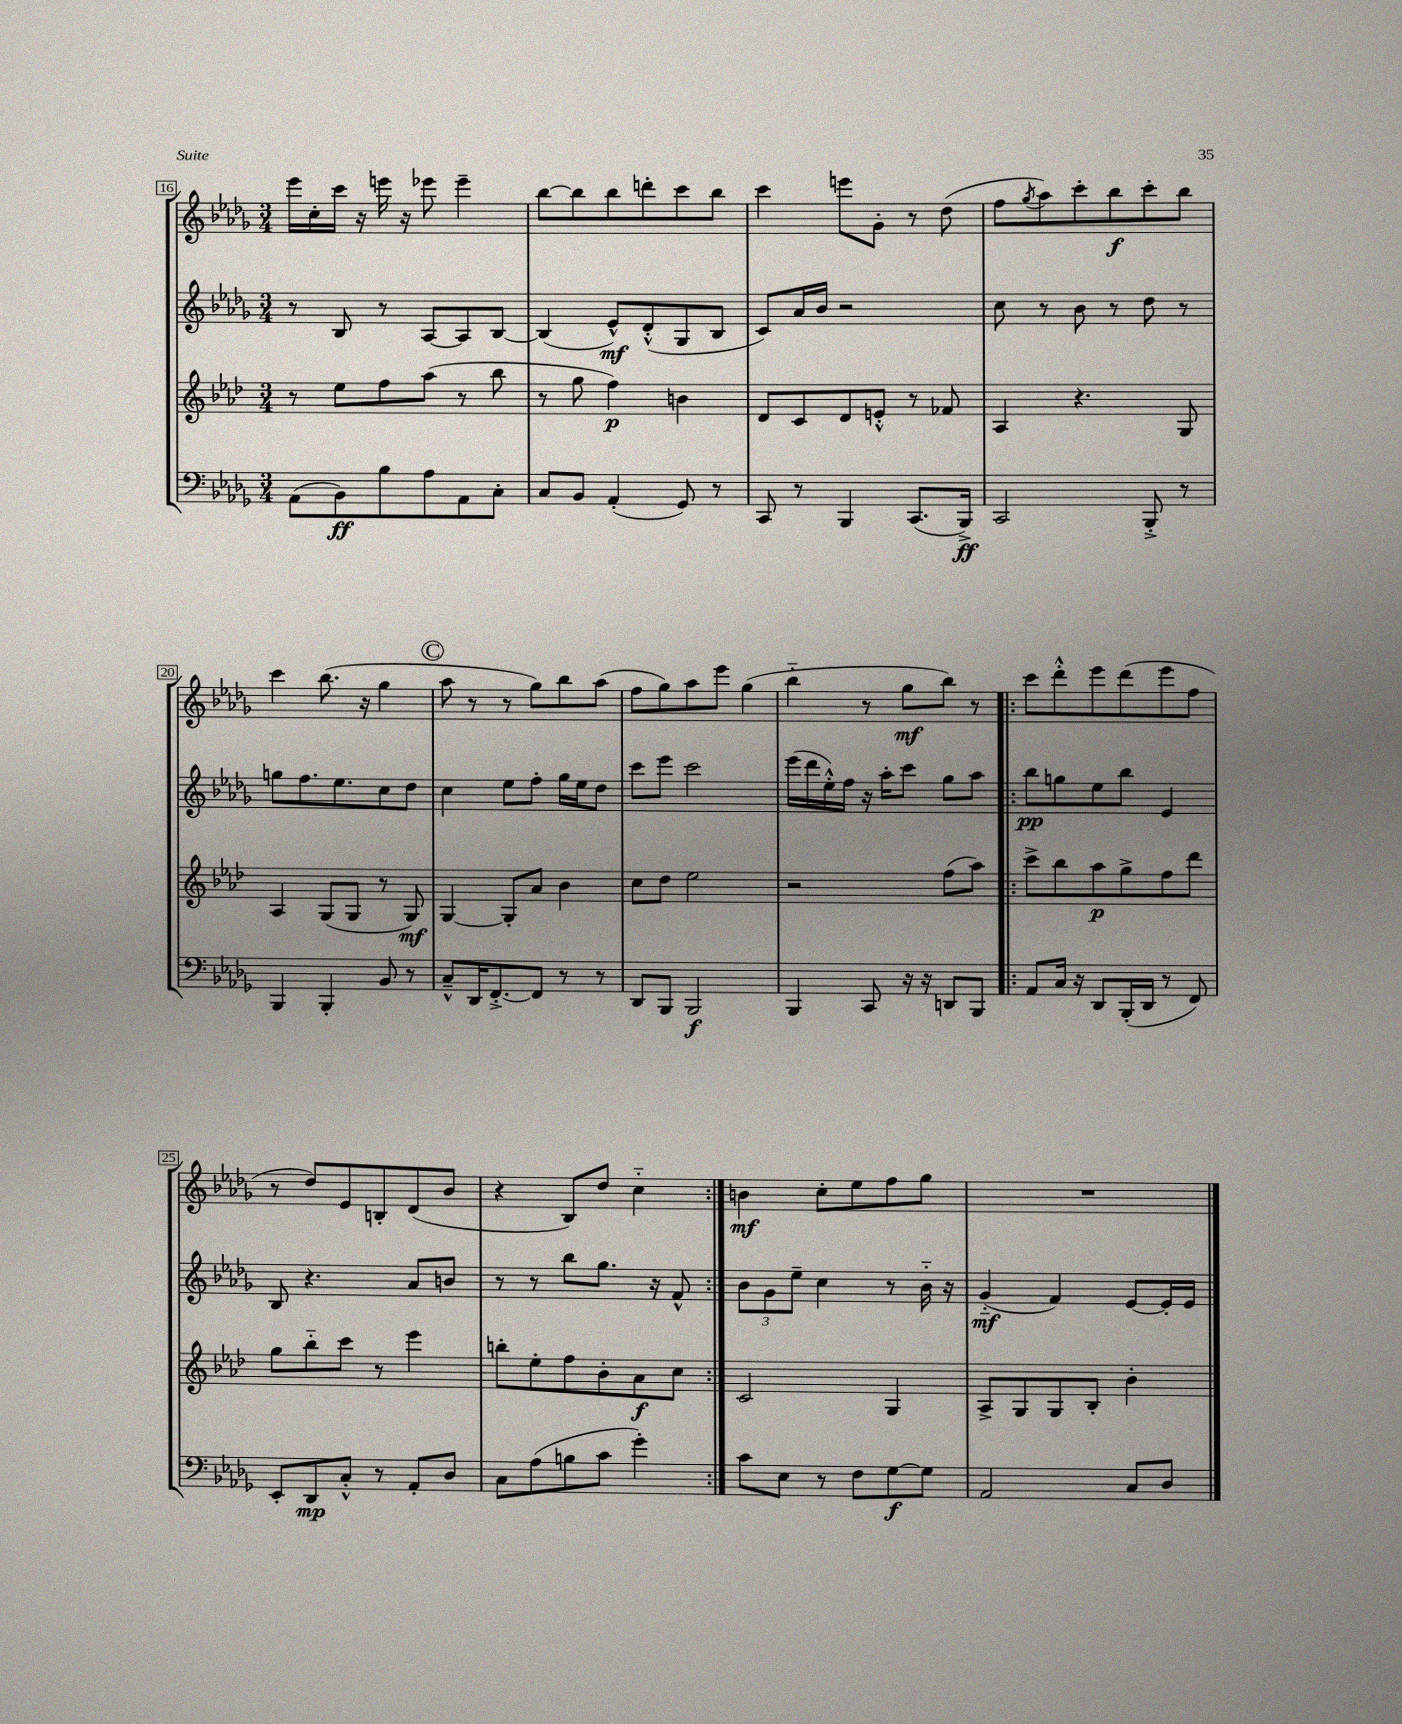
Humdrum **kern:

**kern	**kern	**kern	**kern
*staff4	*staff3	*staff2	*staff1
*clefF4	*clefG2	*clefG2	*clefG2
*k[b-e-a-d-g-]	*k[b-e-a-d-]	*k[b-e-a-d-g-]	*k[b-e-a-d-g-]
*M3/4	*M3/4	*M3/4	*M3/4
(8AA-	8r	8r	16eee-
.	.	.	16cc'
8BB-)	8ee-	8B-	16ccc
.	.	.	16r
8B-	8ff	8r	16eee
.	.	.	16r
8A-	(8aa-	[8A-	8eee-
8AA-	8r	8A-]	4eee-~
8C'	8bb-	[8B-	.
=	=	=	=
8C	8r	(4B-]	[8bb-
8BB-	8gg	.	8bb-]
(4AA-'	4ff)	8e-^^)	8bb-
.	.	(8d-'^^	8ddd'
8GG-)	4b	8G-	8ccc
8r	.	8B-	8bb-
=	=	=	=
8CC	8d-	8c)	4ccc
8r	8c	16a-	.
.	.	16b-	.
4BBB-	8d-	2r	8eee
.	8e'^^	.	8g-'
(8.CC	8r	.	8r
.	8f-	.	(8dd-
16BBB-^)	.	.	.
=	=	=	=
2CC	4A-	8cc	8ff
.	.	.	8qgg-
.	.	8r	8aa-)
.	4.r	8b-	8ccc'
.	.	8r	8bb-
8BBB-'^	.	8dd-	8ccc'
8r	8G	8r	8bb-
=	=	=	=
4BBB-	4A-	8gg	4ccc
.	.	8.ff	.
4BBB-'	(8G	.	(8.bb-
.	.	8.ee-	.
.	8G	.	.
.	.	.	16r
8BB-	8r	8cc	4gg-
8r	8G)	8dd-	.
=	=	=	=
8C~^^	[4G	4cc	8aa-
16DD-	.	.	8r
[8.FF'^	.	.	.
.	8G']	8ee-	8r
8FF]	8a-	8ff'	8gg-)
8r	4b-	16gg-	8bb-
.	.	16ee-	.
8r	.	8dd-	(8aa-
=	=	=	=
8DD-	8cc	8ccc	8ff
8BBB-	8dd-	8eee-	8gg-)
2BBB-	2ee-	2ccc	8aa-
.	.	.	8eee-
.	.	.	(4gg-
=	=	=	=
4BBB-	2r	(16eee-	4bb-'~
.	.	16ddd-	.
.	.	16ee-'^^)	.
.	.	16ff	.
8CC	.	16r	8r
.	.	16aa-'	.
16r	.	8ccc	8gg-
16r	.	.	.
8DD	(8ff	8gg-	8bb-)
8BBB-	8aa-)	8aa-	8r
=!|:	=!|:	=!|:	=!|:
8AA-	8ccc^	8bb-	8ccc
16C	8bb-	8gg	8ddd-'^^
16r	.	.	.
8DD-	8aa-	8ee-	8eee-
(16BBB-'	8gg^	8bb-	(8ddd-
16DD-	.	.	.
8r	8ff	4e-	8eee-
8FF)	8ddd-	.	8ff
=	=	=	=
8EE-'	8gg	8B-	8r
8DD-	8bb-'~	4.r	8dd-)
8C'^^	8ccc	.	8e-
8r	8r	.	8B'
8AA-'	4eee-	8a-	(8d-
8D-	.	8b	8b-
=	=	=	=
8C	8bb'	8r	4r
(8A-	8ee-'	8r	.
8B	8ff	8bb-	8B-)
8c	8b-'	8.gg-	8dd-
4g-')	8a-	.	4cc'~
.	.	16r	.
.	8cc	8f^^	.
=:|!	=:|!	=:|!	=:|!
8c	2c	12b-	4b
.	.	12g-	.
8E-	.	.	.
.	.	12ee-~	.
8r	.	4cc	8cc'
8F	.	.	8ee-
[8G-	4G	8r	8ff
8G-]	.	16b-'~	8gg-
.	.	16r	.
=	=	=	=
2AA-	8A-^	(4g-'~	2.r
.	8G	.	.
.	8G	4f)	.
.	8B-'	.	.
8C	4b-'	[8e-	.
8D-	.	16e-']	.
.	.	16e-	.
==	==	==	==
*-	*-	*-	*-
